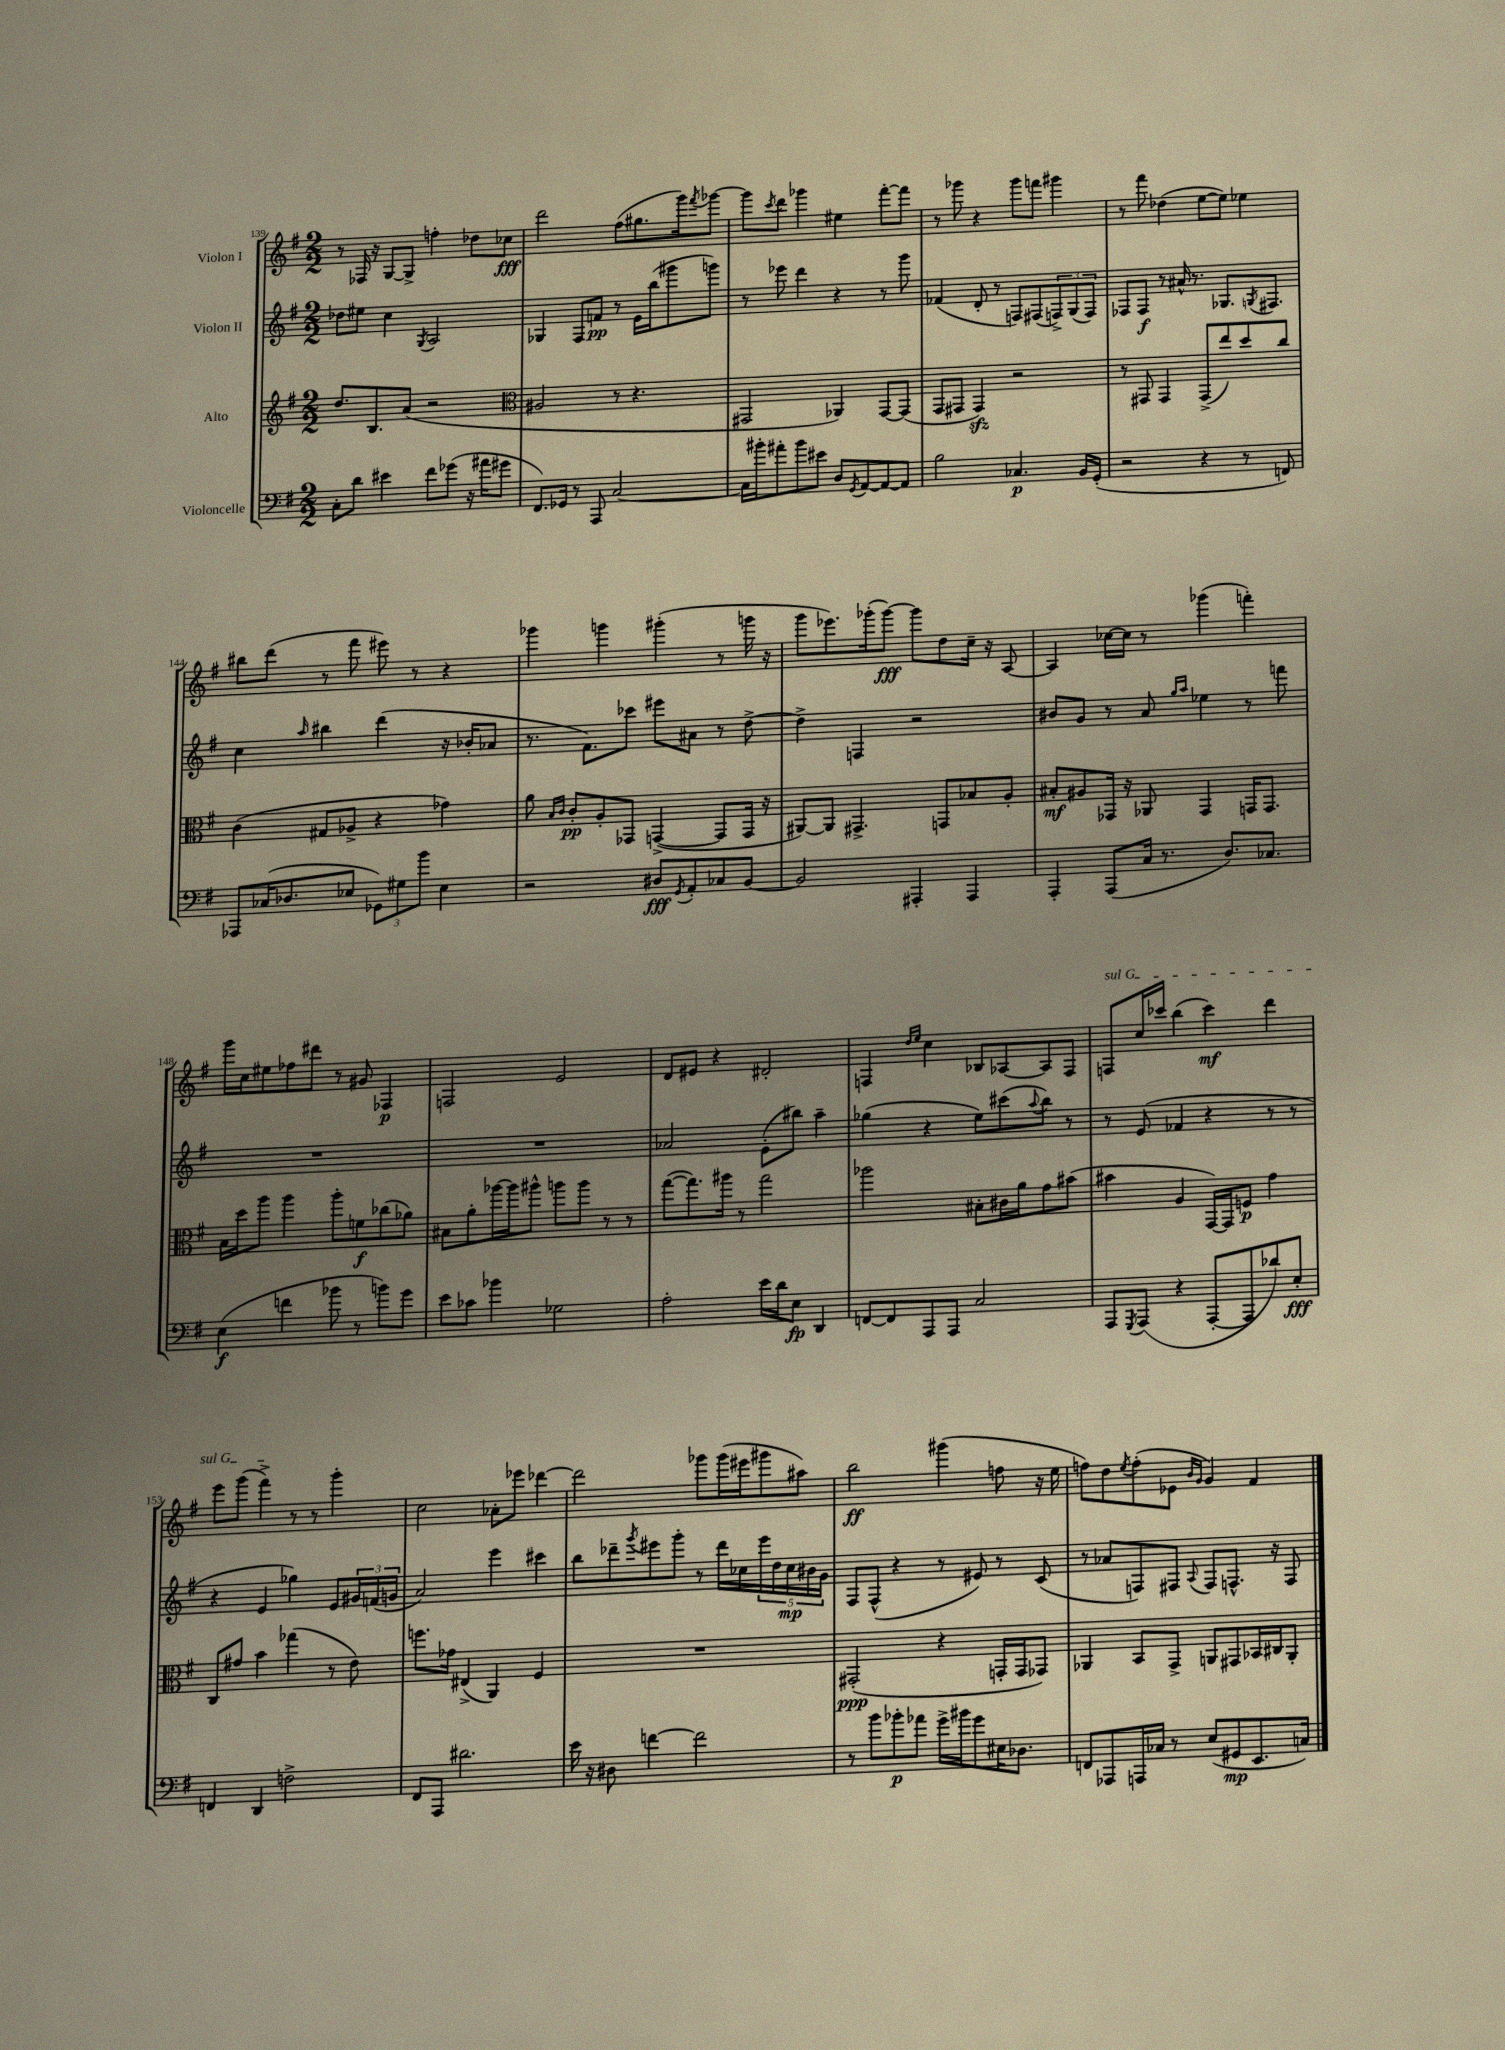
<<
\new StaffGroup <<
\new Staff = "s0" \with { instrumentName = "Violon I" } {
    \clef treble \key g \major \numericTimeSignature \time 2/2
    r8 fes16 r16 g8~ g8-> f''4-. des''8 ces''8\fff |
    d'''2 fis''8( gis''8. g'''16) \acciaccatura { fis'''8 } ges'''8~ |
    ges'''8 \acciaccatura { c'''8 } d'''8 ges'''4 eis''4 fis'''8~-. fis'''8 |
    r8 ges'''8 r4 ges'''8 f'''8 gis'''4 |
    r8 fis'''8 des''4( e''8~ e''8) ees''4 |
    bis''8 d'''8( r8 fis'''8 eis'''8) r8 r4 |
    ges'''4 g'''4 gis'''4-.( r8 g'''16 r16 |
    g'''8 ees'''8.) ges'''16-.( ges'''8~\fff) ges'''8 d''8 c''16-- r16 a8~ |
    a4 ces''16~ ces''16 r8 ges'''4( f'''4-.) |
    g'''16 c''16 eis''8 fes''8 dis'''8 r8 gis'8 fes4\p |
    f2 e'2 |
    d'8 eis'8 r4 dis'2-. |
    f4 \grace { d''16 e''16 } c''4 bes8 aes8~ aes8 f8 |
    \once \override TextSpanner.bound-details.left.text = \markup { \italic "sul G" } f8\startTextSpan c''16 ces'''16 b''4( ces'''4\mf) d'''4 |
    e'''8 g'''8( fis'''4->\stopTextSpan) r8 r8 g'''4-. |
    c''2 aes'8-. ees'''8 des'''4~ |
    des'''2 ges'''8 ges'''16( eis'''16 gis'''8 ais''8) |
    b''2\ff gis'''4( f''8 r16 e''16 |
    f''8) d''8 \acciaccatura { e''8 } f''8-.( ees'8 \grace { b'16 g'16 } g'4) fis'4 \bar "|." |
}
\new Staff = "s1" \with { instrumentName = "Violon II" } {
    \clef treble \key g \major \numericTimeSignature \time 2/2
    des''8 eis''8 c''4 \acciaccatura { g8 } a2 |
    ges4 fis8 f'8\pp r8 e'16 b''16( gis'''8 g'''8) |
    r8 ees'''8 d'''4 r4 r8 g'''8 |
    fes'4( d'8-. r8 f8) fis8( \tuplet 3/2 { f8->) g8( f8) } |
    fes8 fes8\f r8 ais'16-^ r8. ges8. \acciaccatura { g8 } fis8. |
    c''4 \grace { a''16 } bis''4 d'''4( r16 bes'16-. aes'8 |
    r8. fis'8.) ces'''8 eis'''8 ais'8 r8 d''8~-> |
    d''4-> f4 r2 |
    bis'8 g'8 r8 a'8 \grace { g''16 a''16 } ees''4 r8 f'''8 |
    R1 |
    R1 |
    aes'2 e'8-.( bis''8) a''4-- |
    ges''4( r4 e''8) cis'''8( \appoggiatura { a''8 } b''8) r8 |
    r8 e'8( fes'4 r4 r8 r8 |
    r4 e'4 ges''4) e'8 \tuplet 3/2 { gis'16 f'16( g'16 } |
    a'2) e'''4 cis'''4 |
    b''8 des'''8-- \acciaccatura { g'''8 } eis'''8 g'''8-. r8 des'''16 ces''16 \tuplet 5/4 { eis'''16 d''16 ces''16\mp bis'16 g'16 } |
    fis8 fis8-^( r4 r8 eis'8) r8 c'8( |
    r8 aes'8 f8) fis8 \appoggiatura { a8 } fis8 f8.-^ r16 f8 \bar "|." |
}
\new Staff = "s2" \with { instrumentName = "Alto" } {
    \clef treble \key g \major \numericTimeSignature \time 2/2
    d''8. b8. a'8( r2 |
    \clef alto ais2 r8 r4. |
    gis,2 aes,4) gis,8~ gis,8( |
    g,8 gis,8 gis,4\sfz) r2 |
    r8 gis,8 gis,4 gis,8->( e''8) d''8 c''8 |
    c'4( gis8 aes8-> r4 ges'4) |
    a'8 \grace { b16 c'16 } c'8-.\pp a8-. ges,8 g,4~->( g,8 g,16 r16 |
    ais,8~) ais,8 gis,4.-> g,8 bes8 a8-. |
    bis8-.\mf ais8 ges,16 r16 aes,8 ges,4 g,16 g,8. |
    b16 d''16 a''8 a''4 a''8-. f'8\f ces''8( aes'8) |
    bis8 a'8-. aes''16~ aes''16 ais''8-^ a''8 a''8 r8 r8 |
    g''8~( g''8.) ais''16 r8 g''2 |
    aes''2 bis8-. cis'16 a'16 g'8 bis'8( |
    bis'4 a4 g,16~) g,16 f8\p g'4 |
    c8 gis'8 b'4 ges''4( r8 e'8) |
    f''8. ges'16 eis4->( a,4) fis4 |
    R1 |
    gis,2-.\ppp( r4 g,16-. g,16 ges,8) |
    aes,4 b,8 g,8-> a,8 gis,8 bes,16 cis16 a,8-. \bar "|." |
}
\new Staff = "s3" \with { instrumentName = "Violoncelle" } {
    \clef bass \key g \major \numericTimeSignature \time 2/2
    c8-. d'8 eis'4 fis'8 ges'8( r16 ais'16 gis'8 |
    fis,8.) ges,16 r8 a,,8 c2~ |
    c16 bis'16-. ais'8-. bis'8 eis'8 d8 \acciaccatura { g,8 } a,8~ a,8~ a,8 |
    b2 ces4.\p b,16 g,16-.( |
    r2 r4 r8 f,8) |
    aes,,8 ces16( des8. ees8 \tuplet 3/2 { ges,8) gis8 b'8 } ees4 |
    r2 dis8\fff \acciaccatura { g,8 } a,8-. ces8 b,8~ |
    b,2 ais,,4-. ais,,4 |
    a,,4-. a,,8( c16 r8. d8.) ces8. |
    e4\f( f'4 bes'8 r8 b'8) g'8 |
    e'8 ces'8 bes'4 ges2 |
    a2-. e'16 d'16 e8\fp d,4 |
    f,8~ f,8 a,,8 a,,8 c2 |
    a,,8 \acciaccatura { g,,8 } a,,8( r4 a,,8~-. a,,8 des'8) e8-.\fff |
    f,4 d,4 f2-> |
    fis,8 a,,8 dis'2. |
    e'16 r16 dis8 f'4~ f'2 |
    r8 b'8 bes'8-.\p aes'8 g'16-> bis'16 g'8 eis16 des8. |
    f,8 aes,,8 a,,16 ces16 r8 e8( gis,8\mp e,8. c16) \bar "|." |
}
>>
>>
\layout { \context { \Score currentBarNumber = #139 } }
